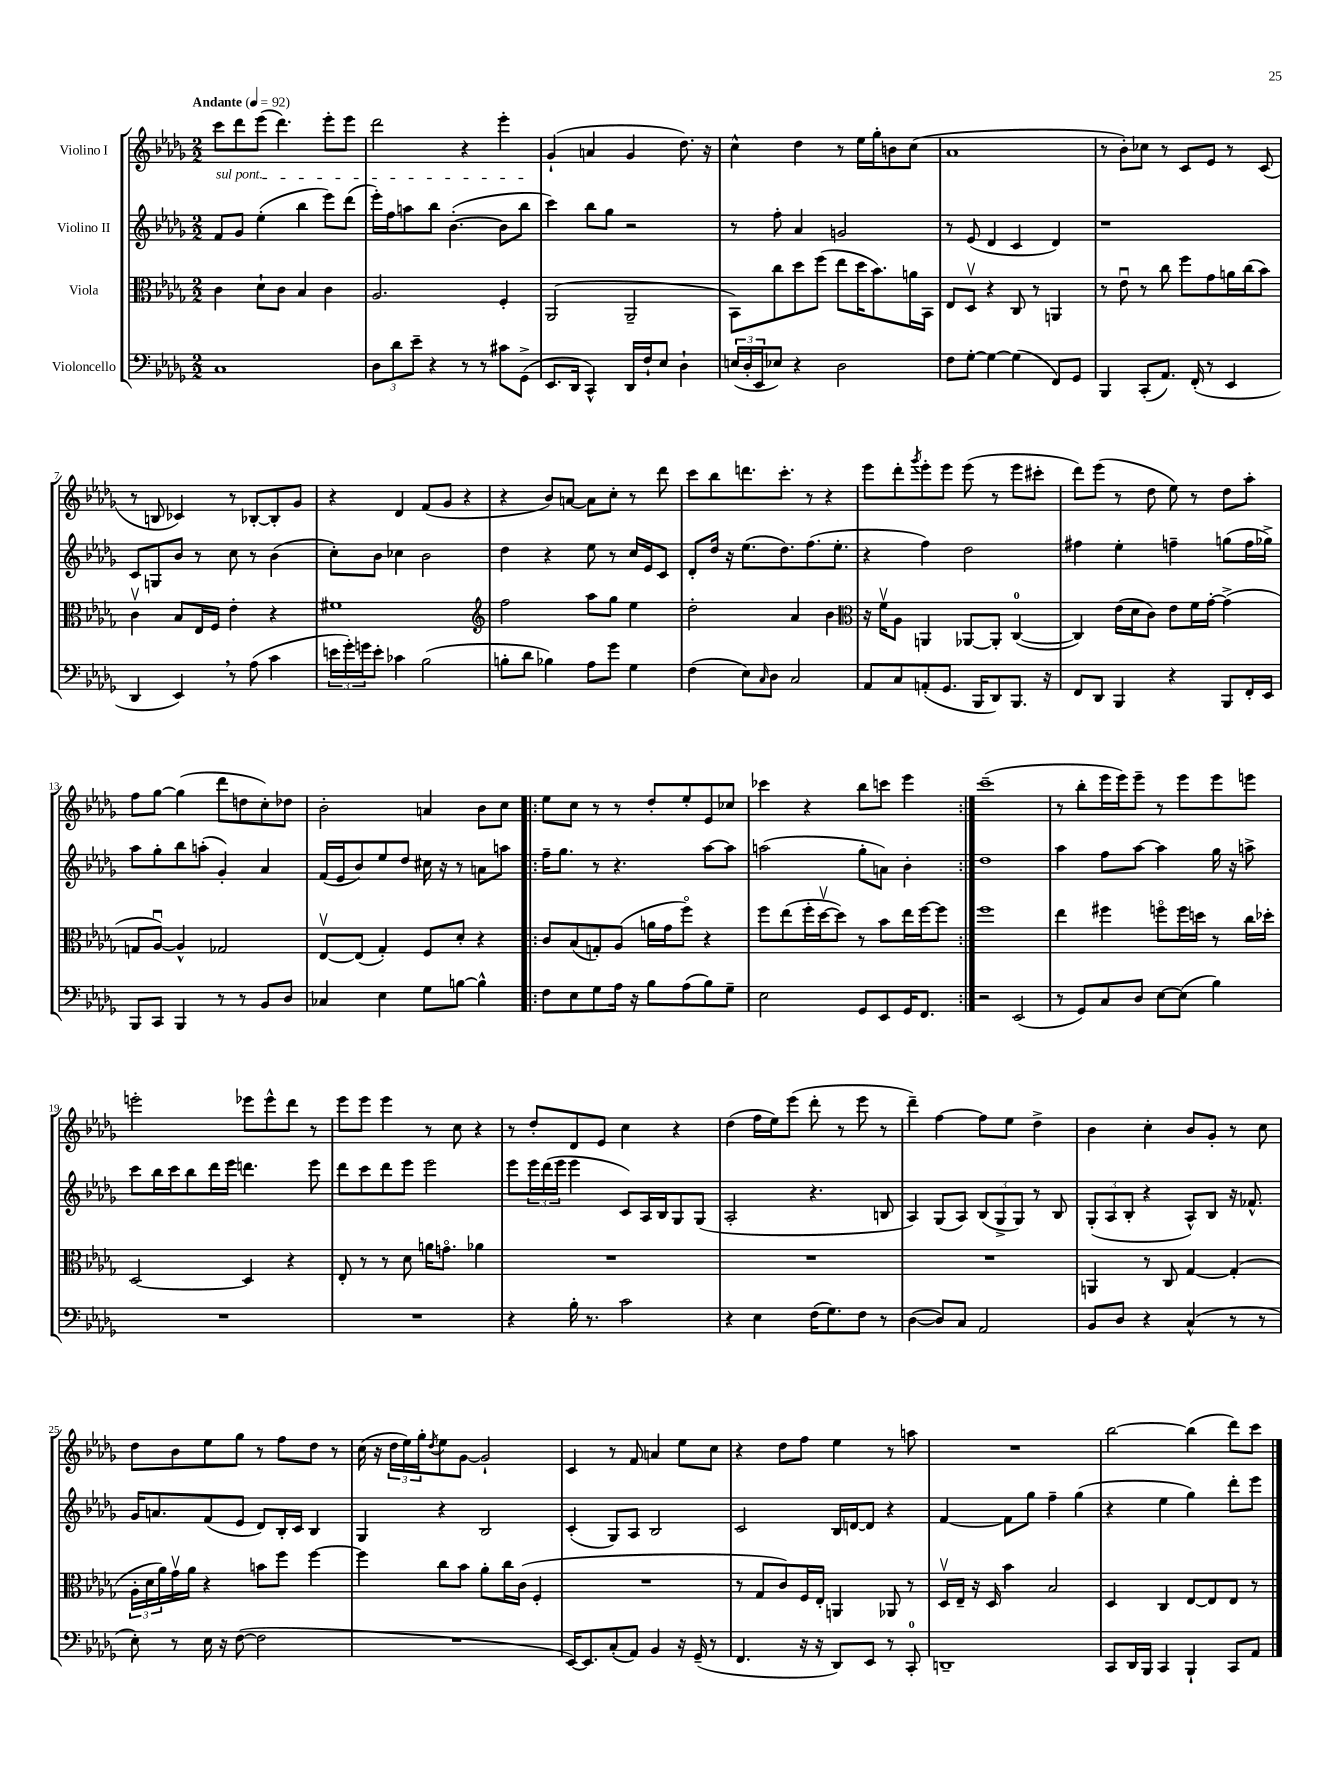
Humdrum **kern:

**kern	**kern	**kern	**kern
*staff4	*staff3	*staff2	*staff1
*clefF4	*clefC3	*clefG2	*clefG2
*k[b-e-a-d-g-]	*k[b-e-a-d-g-]	*k[b-e-a-d-g-]	*k[b-e-a-d-g-]
*M2/2	*M2/2	*M2/2	*M2/2
*MM92	*MM92	*MM92	*MM92
1C	4c	8f	8ccc
.	.	8g-	8ddd-
.	8d-`	(4ee-'	(8eee-
.	8c	.	4.ddd-)
.	4B-	4bb-	.
.	4c	8eee-)	8eee-'
.	.	(8ddd-	8eee-
=	=	=	=
12D-	2.A-	16eee-')	2ddd-
.	.	16ff	.
12d-	.	.	.
.	.	8aa	.
12e-~	.	.	.
4r	.	8bb-	.
.	.	([4.b-'	.
8r	.	.	4r
8r	.	.	.
8c#	4F'	8b-]	4eee-'
(8GG-^	.	8bb-	.
=	=	=	=
8.EE-	(2AA-	4ccc)	(4g-`
16DD-	.	.	.
4CC^^)	.	8bb-	4a
.	.	8gg-	.
16DD-	2AA-~	2r	4g-
16F`	.	.	.
8E-	.	.	.
4D-`	.	.	8.dd-)
.	.	.	16r
=	=	=	=
(24E	8BB-)	8r	4cc^^
24D-'	.	.	.
24EE-	.	.	.
8E-)	8cc	8ff'	.
4r	8dd-	4a-	4dd-
.	(8ff	.	.
2D-	8ee-	2g	8r
.	16dd-	.	16ee-
.	8.b-)	.	16gg-'
.	.	.	8b
.	16a	.	(8cc
.	16BB-	.	.
=	=	=	=
8F	8E-	8r	1a-
[8G-'	8D-v	(8e-	.
4G-_	4r	4d-	.
(4G-]	8C	4c	.
.	8r	.	.
8FF)	4AA	4d-)	.
8GG-	.	.	.
=	=	=	=
4BBB-	8r	1r	8r
.	8e-u	.	8b-')
(8CC'	8r	.	8cc-
8.AA-)	8cc	.	8r
.	8ff	.	8c
(16FF'	.	.	.
8r	8g-	.	8e-
4EE-	16a	.	8r
.	(16cc	.	.
.	8b-)	.	(8c
=	=	=	=
4DD-	4cv	8c	8r
.	.	8G	8B
4EE-)	8B-	8b-	4c-)
.	16E-	8r	.
.	16F	.	.
8r	4e-'	8cc	8r
(8A-	.	8r	[8B-'
4c	4r	(4b-	8B-']
.	.	.	8g-
=	=	=	=
24e	1f#	8cc')	4r
24g-')	.	.	.
24g	.	.	.
8e'	.	8b-	.
4c-	.	4cc-	4d-
(2B-	.	2b-	(8f
.	.	.	8g-
.	.	.	4r
=	=	=	=
*	*clefG2	*	*
8B'	2ff	4dd-	4r
8d-	.	.	.
4B-)	.	4r	8b-)
.	.	.	[8a
8A-	8aa-	8ee-	8a]
8g-	8gg-	8r	8cc'
4G-	4ee-	16cc	8r
.	.	16e-	.
.	.	8c	8ddd-
=	=	=	=
(4F	2dd-'	8d-'	8ccc
.	.	16dd-	8bb-
.	.	16r	.
8E-)	.	(8.ee-	8.ddd
16qqC	.	.	.
8D-	.	.	.
.	.	8.dd-)	8.ccc'
2C	4a-	.	.
.	.	(8.ff	8r
.	4b-	.	4r
.	.	8.ee-'	.
=	=	=	=
*	*clefC3	*	*
8AA-	16r	4r	8eee-
.	16fv	.	.
8C	8A-	.	8ddd-'
.	.	.	8qggg-
(8AA'	4AA	4ff)	8eee-'
8.GG-	.	.	8eee-
.	[8AA-	2dd-	(8eee-
16BBB-	.	.	.
8DD-)	8AA-']	.	8r
8.BBB-	([4C	.	8eee-
.	.	.	8ccc#'
16r	.	.	.
=	=	=	=
8FF	4C])	4ff#	8ddd-)
8DD-	.	.	(8eee-
4BBB-	(16e-	4ee-'	8r
.	16d-	.	.
.	8c)	.	8dd-
4r	8e-	4ff~	8ee-)
.	16f	.	8r
.	[16g-'	.	.
8BBB-	(4g-^]	(8gg	8dd-
16FF'	.	16ff	8aa-'
16EE-	.	16gg-^)	.
=	=	=	=
8BBB-	8G	8aa-	8ff
8CC	[8A-u)	8gg-'	[8gg-
4BBB-	4A-^^]	8bb-	(4gg-]
.	.	(8aa'	.
8r	2G-	4g-')	8ddd-
8r	.	.	8dd
8BB-	.	4a-	8cc')
8D-	.	.	8dd-
=	=	=	=
4C-	[8E-v	(16f	2b-'
.	.	16e-	.
.	(8E-]	8b-)	.
4E-	4G-')	8ee-	.
.	.	8dd-	.
8G-	8F	16cc#	4a
.	.	16r	.
[8B	8d-'	8r	.
4B^^]	4r	8a	8b-
.	.	8aa	8cc
=!|:	=!|:	=!|:	=!|:
8F	8c	16ff~	8ee-
.	.	8.gg-	.
8E-	(8B-	.	8cc
8G-	8G')	8r	8r
16A-	(8A-	4.r	8r
16r	.	.	.
8B-	16a	.	8dd-'
.	16g-	.	.
(8A-	8ffo)	.	8ee-'
8B-)	4r	[8aa-	8e-
8G-~	.	8aa-]	8cc-
=	=	=	=
2E-	8ff	(2aa	4ccc-
.	(8ee-	.	.
.	16ff'	.	4r
.	[16dd-v	.	.
.	8dd-])	.	.
8GG-	8r	8gg-'	8bb-
8EE-	8b-	8a)	8ccc
16GG-	16ee-	4b-'	4eee-
8.FF	[16ff	.	.
.	8ff]	.	.
=:|!	=:|!	=:|!	=:|!
2r	1ff	1dd-	(1ccc~
(2EE-	.	.	.
=	=	=	=
8r	4ee-	4aa-	8r
8GG-)	.	.	8bb-'
8C	4ff#	8ff	16eee-
.	.	.	16eee-)
8D-	.	[8aa-	8eee-~
[8E-	8ffo	4aa-]	8r
(8E-]	16ff	.	8eee-
.	16dd	.	.
4B-)	8r	16gg-	8eee-
.	.	16r	.
.	16cc	8aa^	8eee
.	16dd-'	.	.
=	=	=	=
1r	[2D-	8ccc	2eee'
.	.	16bb-	.
.	.	16ccc	.
.	.	8bb-	.
.	.	16ddd-	.
.	.	16eee-	.
.	4D-]	4.ddd	8eee-
.	.	.	8eee-^^
.	4r	.	8ddd-
.	.	8eee-	8r
=	=	=	=
1r	8E-'	8ddd-	8eee-
.	8r	8ccc	8eee-
.	8r	8ddd-	4eee-
.	8d-	8eee-	.
.	16a	2eee-	8r
.	8.go	.	.
.	.	.	8cc
.	4a-	.	4r
=	=	=	=
4r	1r	8eee-	8r
.	.	24eee-	8dd-'
.	.	(24ddd-	.
.	.	24eee-	.
16B-'	.	4eee-	8d-
8.r	.	.	.
.	.	.	8e-
2c	.	8c)	4cc
.	.	16A-	.
.	.	16B-	.
.	.	8G-	4r
.	.	(8G-	.
=	=	=	=
4r	1r	2A-'	(4dd-
4E-	.	.	16ff
.	.	.	16ee-)
.	.	.	(8eee-
(16F	.	4.r	8ddd-'
8.G-)	.	.	.
.	.	.	8r
8F	.	.	8eee-
8r	.	8B	8r
=	=	=	=
([4D-	1r	4A-)	4ddd-~)
8D-])	.	(8G-	[4ff
8C	.	8A-)	.
2AA-	.	(12B-	8ff]
.	.	12G-^	.
.	.	.	8ee-
.	.	12G-)	.
.	.	8r	4dd-^
.	.	8B-	.
=	=	=	=
8BB-	4AA	(12G-'	4b-
.	.	12A-	.
8D-	.	.	.
.	.	12B-'	.
4r	8r	4r	4cc'
.	8C	.	.
(4C^^	[4G-	8A-^^)	8b-
.	.	8B-	8g-'
8r	(4G-']	16r	8r
.	.	8.f-^^	.
8r	.	.	8cc
=	=	=	=
8E-')	24A-'	16g-	8dd-
.	24d-	.	.
.	.	8.a	.
.	24a-)	.	.
8r	16g-v	.	8b-
.	16a-	.	.
16E-	4r	(8f	8ee-
16r	.	.	.
([8F	.	8e-	8gg-
2F]	8b	8d-)	8r
.	8ff	16B-'	8ff
.	.	16c	.
.	[4ff	4B-	8dd-
.	.	.	8r
=	=	=	=
1r	4ff]	4G-	(16cc
.	.	.	16r
.	.	.	24dd-
.	.	.	24ee-)
.	.	.	24gg-'
.	.	.	8qdd-
.	8cc	4r	8ee-
.	8b-	.	[8g-
.	8a-'	2B-	2g-`]
.	16cc	.	.
.	(16c	.	.
.	4F'	.	.
=	=	=	=
[16EE-)	1r	(4c'	4c
8.EE-]	.	.	.
(8C'	.	8G-)	8r
8AA-)	.	8A-	8f
4BB-	.	2B-	4a
16r	.	.	8ee-
(16GG-~	.	.	.
8r	.	.	8cc
=	=	=	=
4.FF	8r	2c	4r
.	8G-	.	.
.	8c)	.	8dd-
16r	16F	.	8ff
16r	16E-'	.	.
8DD-)	4AA	16B-	4ee-
.	.	[16d	.
8EE-	.	8d]	.
8r	8AA-	4r	8r
8CC'	8r	.	8aa
=	=	=	=
1DD~	16D-v	[4f	1r
.	16E-~	.	.
.	16r	.	.
.	16D-	.	.
.	4b-	8f]	.
.	.	8gg-	.
.	2B-	4ff~	.
.	.	(4gg-	.
=	=	=	=
8CC	4D-	4r	[2bb-
16DD-	.	.	.
16BBB-	.	.	.
4CC	4C	4ee-	.
4BBB-`	[8E-	4gg-)	(4bb-]
.	8E-]	.	.
8CC	8E-	8ddd-'	8ddd-)
8AA-	8r	8eee-	8ccc
==	==	==	==
*-	*-	*-	*-
